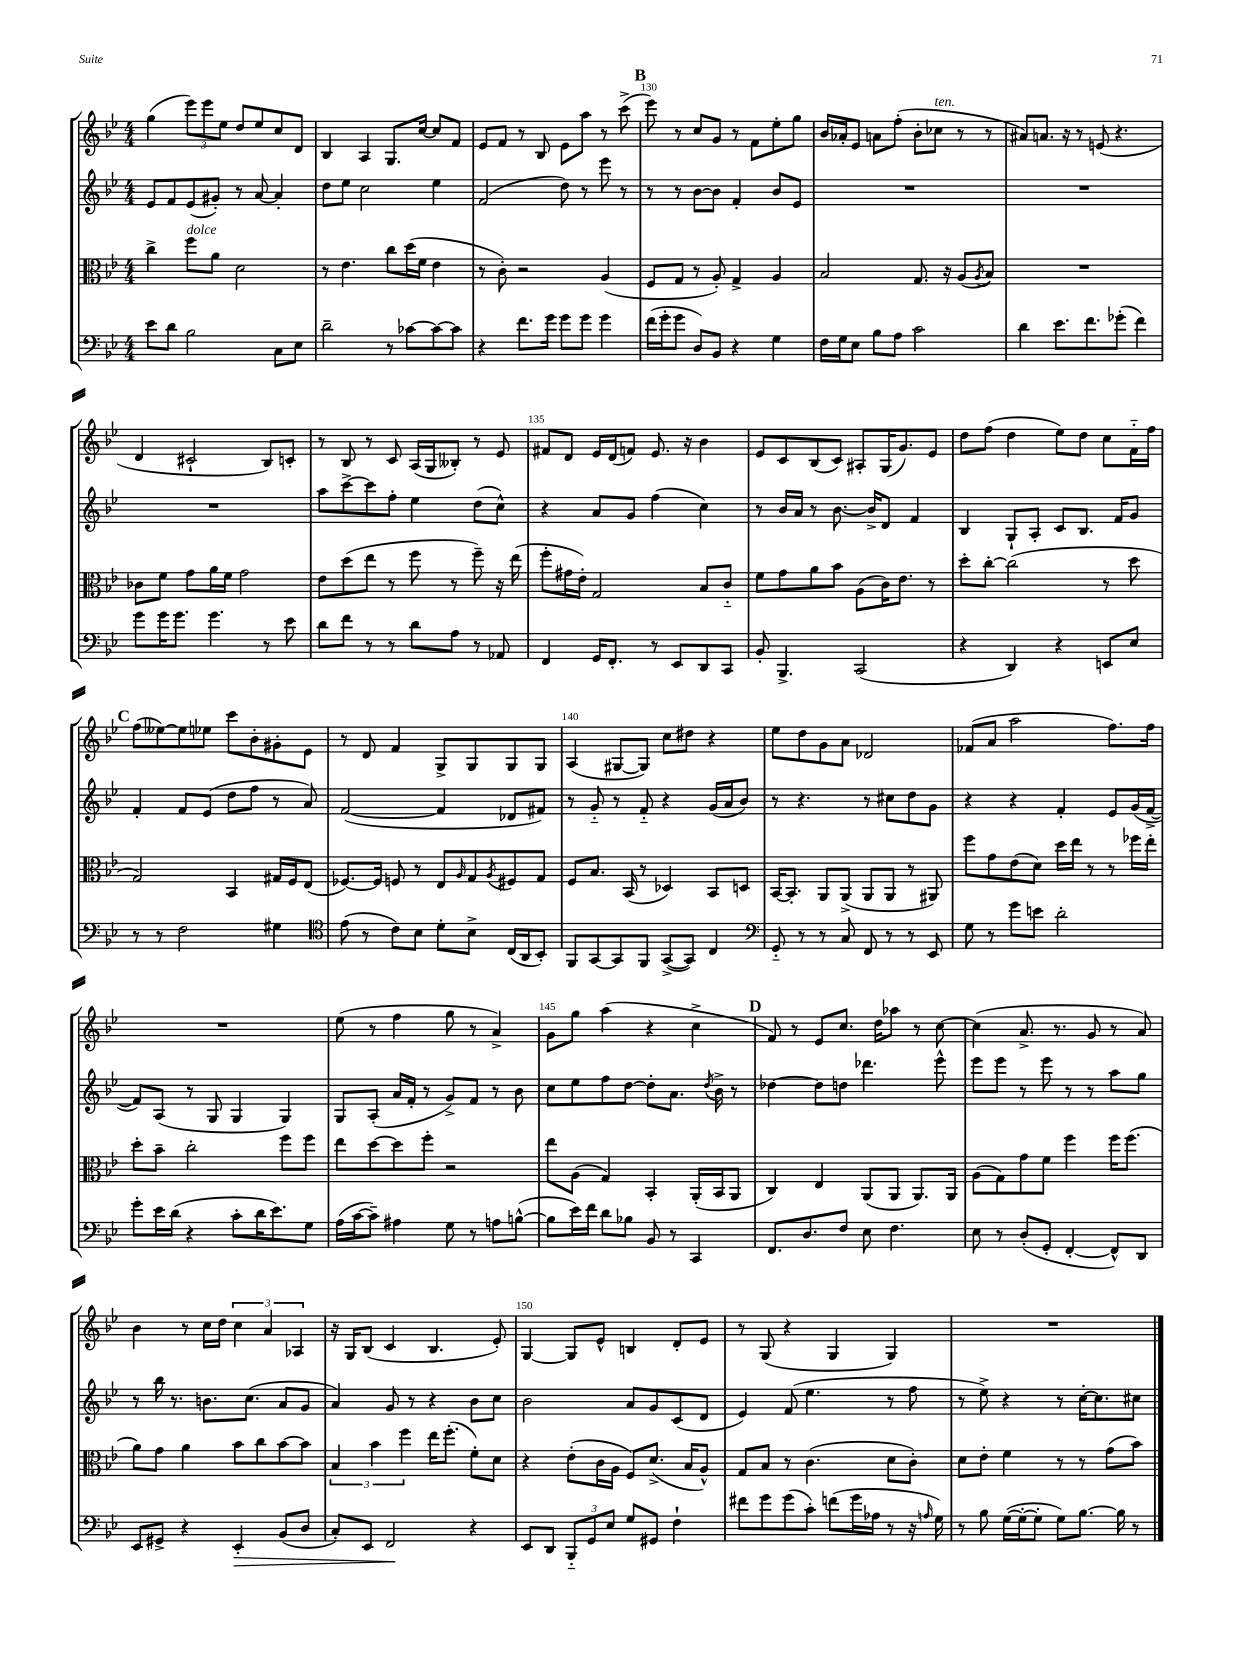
<<
\new StaffGroup <<
\new Staff = "s0" {
    \clef treble \key bes \major \numericTimeSignature \time 4/4
    g''4( \tuplet 3/2 { ees'''8) ees'''8 ees''8 } d''8 ees''8 c''8 d'8 |
    bes4 a4 g8. c''16~ c''8 f'8 |
    ees'8 f'8 r8 bes8 ees'8 a''8 r8 c'''8->( |
    \mark \markup { \bold "B" } ees'''8) r8 c''8 g'8 r8 f'8 ees''8-. g''8 |
    bes'16 aes'16-. ees'8 a'8 f''8-.( bes'8-. ces''8^\markup { \italic "ten." } r8 r8 |
    ais'8) a'8. r16 r8 e'8( r4. |
    d'4 cis'2-! bes8) c'8-. |
    r8 bes8 r8 c'8 a16( g16 beses8-.) r8 ees'8 |
    fis'8 d'8 ees'16 d'16( f'8) ees'8. r16 bes'4 |
    ees'8 c'8 bes8( c'8) ais8-. g16( g'8.) ees'8 |
    d''8 f''8( d''4 ees''8) d''8 c''8 f'16-_ f''16 |
    \mark \markup { \bold "C" } f''8( eeses''8~) eeses''8 ees''8 c'''8 bes'8-. gis'8-. ees'8 |
    r8 d'8 f'4 g8-> g8 g8 g8 |
    a4( gis8~ gis8) c''8 dis''8 r4 |
    ees''8 d''8 g'8 a'8 des'2 |
    fes'8( a'8 a''2 f''8.) f''16 |
    R1 |
    ees''8( r8 f''4 g''8 r8 a'4->) |
    g'8 g''8 a''4( r4 c''4-> |
    \mark \markup { \bold "D" } f'8) r8 ees'8 c''8. d''16 aes''8 r8 c''8~ |
    c''4( a'8.-> r8. g'8 r8 a'8) |
    bes'4 r8 c''16 d''16 \tuplet 3/2 { c''4 a'4 aes4 } |
    r16 g16 bes8( c'4 bes4. ees'8-.) |
    g4~ g8 ees'8-^ b4 d'8-. ees'8 |
    r8 g8( r4 g4 g4) |
    R1 \bar "|." |
}
\new Staff = "s1" {
    \clef treble \key bes \major \numericTimeSignature \time 4/4
    ees'8 f'8 ees'8( gis'8-.) r8 a'8~ a'4-. |
    d''8 ees''8 c''2 ees''4 |
    f'2( d''8) r8 ees'''8 r8 |
    \mark \markup { \bold "B" } r8 r8 bes'8~ bes'8 f'4-. bes'8 ees'8 |
    R1 |
    R1 |
    R1 |
    a''8 c'''8~-> c'''8 f''8-. ees''4 d''8( c''8-^) |
    r4 a'8 g'8 f''4( c''4) |
    r8 bes'16 a'16 r8 bes'8.~ bes'16-> d'8 f'4 |
    bes4 g8-! a8-. c'8 bes8. f'16 g'8 |
    \mark \markup { \bold "C" } f'4-. f'8 ees'8( d''8 f''8 r8 a'8) |
    f'2~( f'4 des'8 fis'8) |
    r8 g'8-_ r8 f'8-_ r4 g'16( a'16 bes'8) |
    r8 r4. r8 cis''8 d''8 g'8 |
    r4 r4 f'4-. ees'8 g'16( f'16~-> |
    f'8) a8( r8 g8 g4 g4) |
    g8 a8-.( a'16 f'16-. r8 g'8->) f'8 r8 bes'8 |
    c''8 ees''8 f''8 d''8~ d''8-. a'8. \acciaccatura { d''8 } bes'16-> r8 |
    \mark \markup { \bold "D" } des''4~ des''8 d''8 des'''4. ees'''8-^ |
    ees'''8 ees'''8 r8 ees'''8 r8 r8 a''8 g''8 |
    r8 bes''16 r8. b'8. c''8.( a'8 g'8 |
    a'4) g'8 r8 r4 bes'8 c''8 |
    bes'2 a'8 g'8 c'8( d'8 |
    ees'4) f'8( ees''4. r8 f''8 |
    r8 ees''8->) r4 r8 c''16~-. c''8. cis''8 \bar "|." |
}
\new Staff = "s2" {
    \clef alto \key bes \major \numericTimeSignature \time 4/4
    c''4-> f''8^\markup { \italic "dolce" } a'8 d'2 |
    r8 ees'4. c''8 d''16( f'16 ees'4 |
    r8 c'8-.) r2 a4( |
    \mark \markup { \bold "B" } f8 g8 r8 a8-.) g4-> a4 |
    bes2 g8. r16 a8( \acciaccatura { a8 } bes8) |
    R1 |
    ces'8 f'8 g'8 a'16 f'16 g'2 |
    ees'8 d''8( ees''8 r8 f''8 r8 f''8--) r16 ees''16( |
    f''8-. gis'16 ees'16-.) g2 bes8 c'8-_ |
    f'8 g'8 a'8 bes'8 a8( c'16) ees'8. r8 |
    d''8-. c''8~-. c''2( r8 d''8 |
    \mark \markup { \bold "C" } g2) bes,4 gis16 f16 ees8( |
    fes8.~) fes16 f8 r8 ees8 \grace { a16 } g8 \acciaccatura { a8 } fis8 g8 |
    f8 bes8. bes,16( r8 des4) bes,8 d8 |
    bes,16~ bes,8.-. a,8 a,8->( a,8 a,8 r8 ais,8) |
    f''8 g'8 ees'8( d'8) d''16 ees''16 r8 r8 fes''16 ees''16-. |
    d''8-. bes'8-- c''2-. f''8 f''8 |
    ees''8 d''8~ d''8 f''8-. r2 |
    ees''8 a8( g4) bes,4-. a,16-.( bes,16 a,8 |
    \mark \markup { \bold "D" } c4) ees4 a,8( a,8 a,8.) a,16 |
    a8( g8) g'8 f'8 f''4 f''16 f''8.( |
    a'8) g'8 a'4 bes'8 c''8 bes'8~ bes'8 |
    \tuplet 3/2 { bes4 bes'4 f''4 } ees''16 f''8.-.( f'8-.) d'8 |
    r4 ees'8-.( c'16 a16 f8) d'8.->( bes16 a8-^) |
    g8 bes8 r8 c'4.( d'8 c'8-.) |
    d'8 ees'8-. f'4 r8 r8 g'8( bes'8) \bar "|." |
}
\new Staff = "s3" {
    \clef bass \key bes \major \numericTimeSignature \time 4/4
    ees'8 d'8 bes2 c8 ees8 |
    d'2-- r8 ces'8~ ces'8~ ces'8 |
    r4 f'8. g'16 g'8 g'8 g'4 |
    \mark \markup { \bold "B" } f'16( g'16-. g'8 d8) bes,8 r4 g4 |
    f16 g16 ees8 bes8 a8 c'2 |
    d'4 ees'8. f'8. ges'8-.( f'4) |
    g'8 g'16 g'8. g'4. r8 ees'8 |
    d'8 f'8 r8 r8 d'8 a8 r8 aes,8 |
    f,4 g,16 f,8.-. r8 ees,8 d,8 c,8 |
    bes,8-. bes,,4.-> c,2( |
    r4 d,4) r4 e,8 ees8 |
    \mark \markup { \bold "C" } r8 r8 f2 gis4 |
    \clef tenor ees'8( r8 c'8) bes8 d'8-. bes8-> c16( a,16 bes,8-.) |
    f,8 g,8~ g,8 f,8 g,8~->( g,8) c4 |
    \clef bass g,8-_ r8 r8 c8 f,8 r8 r8 ees,8 |
    g8 r8 g'8 e'8 d'2-. |
    g'8-. ees'16 d'16( r4 c'8-. d'16 ees'8.) g8 |
    a16( c'16~ c'8--) ais4 g8 r8 a8 b8~-^( |
    b8 ees'16) f'16 d'8 bes8 bes,8 r8 c,4 |
    \mark \markup { \bold "D" } f,8. d8. f8 ees8 f4. |
    ees8 r8 d8-.( g,8-. f,4~-. f,8-^) d,8 |
    ees,8 gis,8-> r4 ees,4-.\> bes,8( d8 |
    c8-.) ees,8 f,2\! r4 |
    ees,8 d,8 \tuplet 3/2 { bes,,8-_ g,8 ees8 } g8 gis,8 f4-! |
    fis'8 g'8 g'8( c'8-.) f'8( g'16 aes16 r8 r16 \grace { a16 } g16) |
    r8 bes8 g16~( g16~-. g8-. g8) bes8.~ bes16 r8 \bar "|." |
}
>>
>>
\layout { \context { \Score currentBarNumber = #127 \override BarNumber.break-visibility = ##(#f #t #t) barNumberVisibility = #(every-nth-bar-number-visible 5) } }
